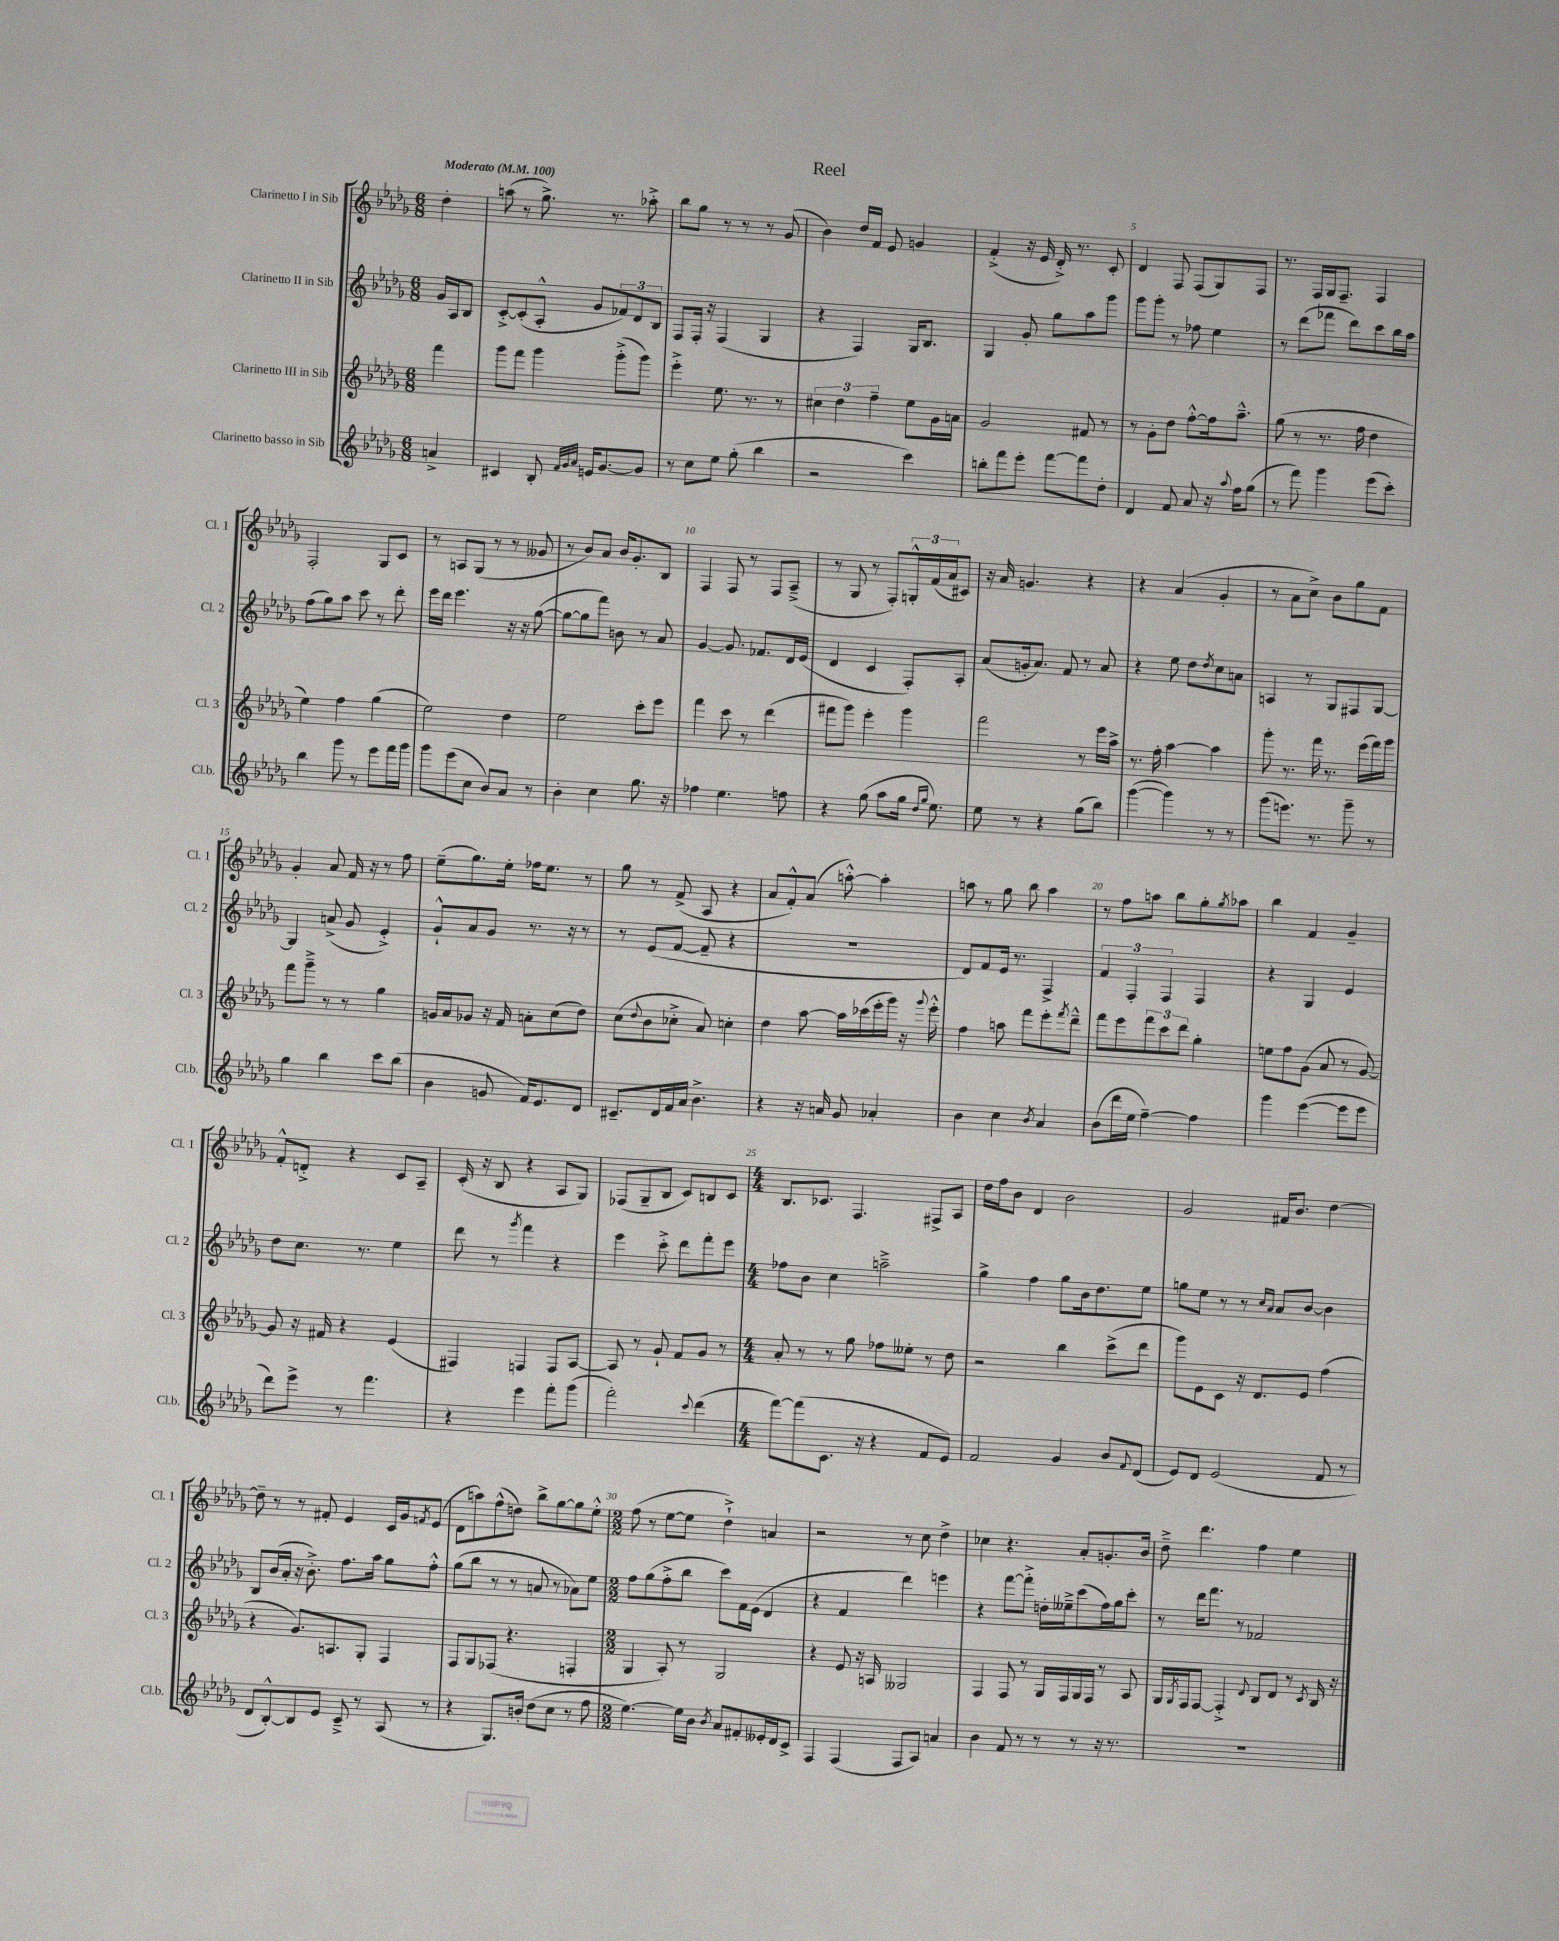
\header { title = "Reel" }
<<
\new StaffGroup <<
\new Staff = "s0" \with { instrumentName = "Clarinetto I in Sib" shortInstrumentName = "Cl. 1" } {
    \clef treble \key des \major \numericTimeSignature \time 6/8 \partial 4 \tempo "Moderato" 4 = 100
    des''4-. |
    a''8( r8 ges''8.->) r8. aes''8-.-> |
    bes''8 ges''8 r8 r8 r8 ges'8( |
    bes'4) des''16 f'16 ees'8 g'4 |
    f'4-.->( r16 ees'16 des'16-.->) r8. c'8-. |
    des'4 f8 f8( ges8) f8 |
    r8. f16 ges16 f8.-- f4 |
    f2-. ges8 c'8 |
    r8 a8 ges8( r8 r8 geses'8 |
    r8 bes'8) aes'8 bes'16 ges'8.-. bes8 |
    f4 f8 r8 f8 aes8--->( |
    r8 ges8 r8 f8-.) \tuplet 3/2 { g16-.-^ f'16( aes'16 } cis'8) |
    r16 aes'16 g'4. r4 |
    r4 aes'4( ges'4-. |
    r8 aes'8 c''8->) bes'8 ges''8 f'8 |
    ges'4-. aes'8 f'16 r16 r8 f''8 |
    ees''8--( ges''8.) ees''16-. fes''16 ees''8. r8 |
    ges''8 r8 f'8->( aes8 r4 |
    aes'8 f'8-.-^) aes'8( a''8~-.-^) a''4-. |
    a''8 r8 ges''8 bes''8 a''4 |
    r8 f''8 a''8 bes''8 ges''8-. \acciaccatura { ges''8 } aes''8 |
    bes''4 f'4 ges'4-- |
    f'8-.-^ d'8-.-> r4 c'8 aes8-- |
    c'16-.( r16 bes8 r4 aes8 ges8) |
    fes8( ges8-- bes8 c'8) b8 c'8 |
    \numericTimeSignature \time 4/4 bes8. ces'8. f4. fis8-> aes8 |
    des''16 f''16 bes'8 des'4 bes'2 |
    ges'2 fis'16 bes'8. des''4~ |
    des''8-- r8 r8 fis'8-. ees'4 c'16 ges'16 \acciaccatura { f'8 } ees'8( |
    des'8 a''8) f''8-^( d''8) bes''8-> ges''8~ ges''8 ees''8-.-^ |
    \numericTimeSignature \time 2/2 f''8( r8 ees''8~ ees''8 des''4-!->) a'4 |
    r2 r8 c''8 des''4-> |
    ces''4 r4. aes'8-. g'8.-. bes'16 |
    des''8---> des'''4. f''4 ees''4 \bar "|." |
}
\new Staff = "s1" \with { instrumentName = "Clarinetto II in Sib" shortInstrumentName = "Cl. 2" } {
    \clef treble \key des \major \numericTimeSignature \time 6/8 \partial 4
    ges'16 aes16 bes8 |
    c'8~-.-> c'8-.( aes8-.-^ ges'8 \tuplet 3/2 { fes'8) des'8 bes8 } |
    f8 f16-. r16 f4( ges4 |
    r4 f4) ges16 bes8. |
    ges4 ges'8-. ges''8 aes''8 ges'''8 |
    ges'''8 ges'''8-. r8 fes''8 ees''4 |
    r8 des'''8( fes'''8 des'''8) c'''8 bes''16 aes''16 |
    f''8( ges''8) aes''8 c'''8 r8 des'''8-. |
    ees'''16 des'''16 ees'''4. r16 r16 ges''8~( |
    ges''8~ ges''8 f'''8) b'8 r8 aes'8 |
    ges'4~ ges'8. fes'8. des'16 ees'16( |
    des'4 c'4 f8-.) aes8-. |
    aes'8( g'16-. aes'8.) f'8 r8 aes'8 |
    r4 ees''8 des''8 \acciaccatura { des''8 } c''8 a'8 |
    a4 r8 ges8 fis8 ges8~ |
    ges4 a'8->( ges'8 ees'4-.->) |
    ges'8-!-^ aes'8 ges'8 r8. r16 r8 |
    r8 ees'8( f'8~ f'8-- r4 |
    R2. |
    des'8) f'8 ees'16 r8. f4-> |
    \tuplet 3/2 { f'4 f4-. f4 } f4 |
    r4 ges4 ees'4 |
    des''8 c''8. r8. ees''4 |
    des'''8 r8 \acciaccatura { ges'''8 } f'''4 r4 |
    ees'''4 c'''8-.-> des'''8 f'''8-. ees'''8 |
    \numericTimeSignature \time 4/4 fes''8 bes'8 c''4 a''2---> |
    ges''4-> f''4 ges''8 bes'16 des''8. ees''8 |
    g''8 ees''8 r8 r8 \grace { c''16 aes'16 } aes'8 bes'8~ bes'4 |
    bes8 bes'16( aes'16-. r16 bes'8.-.->) f''8. aes''16 ges''8 f''8-.-^ |
    ges''8( bes''8 r8 r8 a'8 r8 aes'8) ees''8 |
    \numericTimeSignature \time 2/2 f''8 ges''8( f''8-.-> bes''8 c'''8) f'16 ees'16( des'4 |
    r4 f'4 des'''4) e'''4 |
    r4 f'''8~ f'''8-.-> d''16-. eeses''16---> c'''8( f''16) ges''16 c'''8-. |
    r8 des'''16 f'''8. r8 fes'2 \bar "|." |
}
\new Staff = "s2" \with { instrumentName = "Clarinetto III in Sib" shortInstrumentName = "Cl. 3" } {
    \clef treble \key des \major \numericTimeSignature \time 6/8 \partial 4
    f'''4 |
    ges'''8 f'''8 ges'''4 ges'''8-.->( ges'''8) |
    ees'''4-.-> ees''8. r8. r8 |
    \tuplet 3/2 { cis''4 des''4 f''4-- } ees''8 ges'16 a'16 |
    ges'2 fis'8 r8 |
    r8 ges'8-. des''8 f''8~-.-^ f''16 aes''8.---^ |
    ges''8( r8 r8. f''16 des''4 |
    ees''4) f''4 ges''4( |
    ees''2) des''4 |
    ees''2 c'''8-. ees'''8 |
    f'''4 c'''8 r8 des'''4( |
    fis'''8 ges'''8) ees'''4-. ges'''4 |
    f'''2 r8 ees'''16 aes''16-> |
    r8. f''16-. aes''4~ aes''4 |
    ges'''8-. r8. f'''16 r8. ees'''16( f'''16) ges'''16 |
    f'''8 ges'''8---> r8 r8 ges''4 |
    g'16 aes'16 ges'8 r16 f'16 a'8-. c''8( des''8) |
    c''8( \appoggiatura { des''8 } bes'8 ces''8-.-> aes'8) c''4-. |
    des''4 aes''8~ aes''16 ces'''16( ees'''16-. ges'''16) r16 \appoggiatura { ges'''8 } ees'''16-.-^ |
    f''4 a''8 f'''8 ees'''8-. \acciaccatura { f'''8 } des'''8---^ |
    f'''8 ees'''8 \tuplet 3/2 { f'''8 c'''8 des'''8 } ges''4-. |
    e''8 f''8 ges'8( aes'8 r8 ges'8~) |
    ges'8 r16 fis'16 r4 ees'4( |
    fis4) f4 f8 aes8~ |
    aes8 r8 ges'8-! f'8 ges'8 r8 |
    \numericTimeSignature \time 4/4 aes'8-. r8 r8 ges''8 fes''8 eeses''8-. r8 des''8 |
    r2 bes''4 c'''8->( des'''8 |
    ges'''8) ees'8 c'8 r16 des'8. ees'8 f''4( |
    r4 ges'8.) a8. ges8-. f4 |
    f8 ges8 fes8( r4. f4-. |
    \numericTimeSignature \time 2/2 ges4 aes8-.) r8 ges2 |
    r4 ees'8 r16 a16 geses2 |
    f4 f8 r8 ges16 f16 ges16 f16 r8 aes8 |
    ges16 \acciaccatura { ges8 } f16 f8~ f4-.-> \appoggiatura { des'8 } bes8 des'8 r8 \acciaccatura { c'8 } bes16 r16 \bar "|." |
}
\new Staff = "s3" \with { instrumentName = "Clarinetto basso in Sib" shortInstrumentName = "Cl.b." } {
    \clef treble \key des \major \numericTimeSignature \time 6/8 \partial 4
    a'4-> |
    cis'4 bes8-. \grace { f'32 ges'32 aes'32 } e'16 ges'8.~ ges'8 |
    r8 c''8 ees''8 ges''8-.( bes''4 |
    r2 c'''4) |
    b''8-. f'''8 ees'''8-. f'''8~ f'''8 des''8-. |
    des'4 f'8 aes'8 r16 \appoggiatura { aes''8 } f''16 ges''8( |
    r8 f'''8) ges'''4 ees'''8( c'''8-.) |
    bes''4 ges'''8 r8 ees'''8 f'''16 ges'''16 |
    ges'''8 ees'''8( c''8 bes'8) aes'8 r8 |
    bes'4-. c''4 ges''8. r16 |
    fes''4 ees''4. f''8 |
    r4 ges''8( aes''8 ges''16 \grace { des''16 ges''16 } ees''8.) |
    ees''8 r8 r4 ges''8( bes''8) |
    ges'''4~( ges'''4) r8 r8 |
    ges'''8( e'''8.) r8. ges'''8-- r8 |
    ges''4 bes''4 c'''8 bes''8( |
    bes'4 g'8 f'16) ees'8. des'8 |
    cis'8.-- des'16 f'16 aes'16 bes'4.-> |
    r4 r16 a'16 ges'8 aes'4-. |
    bes'4 c''4 \acciaccatura { bes'8 } aes'4 |
    bes'8( des'''16 ees''16 f''4~--) f''4 |
    ges'''4 ees'''4~( ees'''8 ees'''8 |
    des'''8) ees'''8-> r8 f'''4. |
    r4 ees'''4 f'''8-. ges'''8( |
    f'''2-.) \appoggiatura { c'''8 } des'''4( |
    \numericTimeSignature \time 4/4 f'''8~) f'''8( c'8. r16 r4 f'8 ees'8) |
    f'2 ges'4 bes'8 \appoggiatura { f'8 } des'8( |
    ees'8) des'8 ees'2( f'8 r8 |
    des'8 bes8~-.-^) bes8 ees'8 c'8---> r8 aes8( r8 |
    r4 ges8.) b'16-. des''8( c''8 r8 f''8 |
    \numericTimeSignature \time 2/2 ees''4.~) ees''16 bes'16 \acciaccatura { bes'8 } aes'8 fis'8-. eeses'16-. des'16 c'8-> |
    f4 f4( f8 aes8) a'4 |
    bes'4 f'8 r8 r8 r8 r16 r8. |
    R1 \bar "|." |
}
>>
>>
\layout { \context { \Score \override BarNumber.break-visibility = ##(#f #t #t) barNumberVisibility = #(every-nth-bar-number-visible 5) } }
